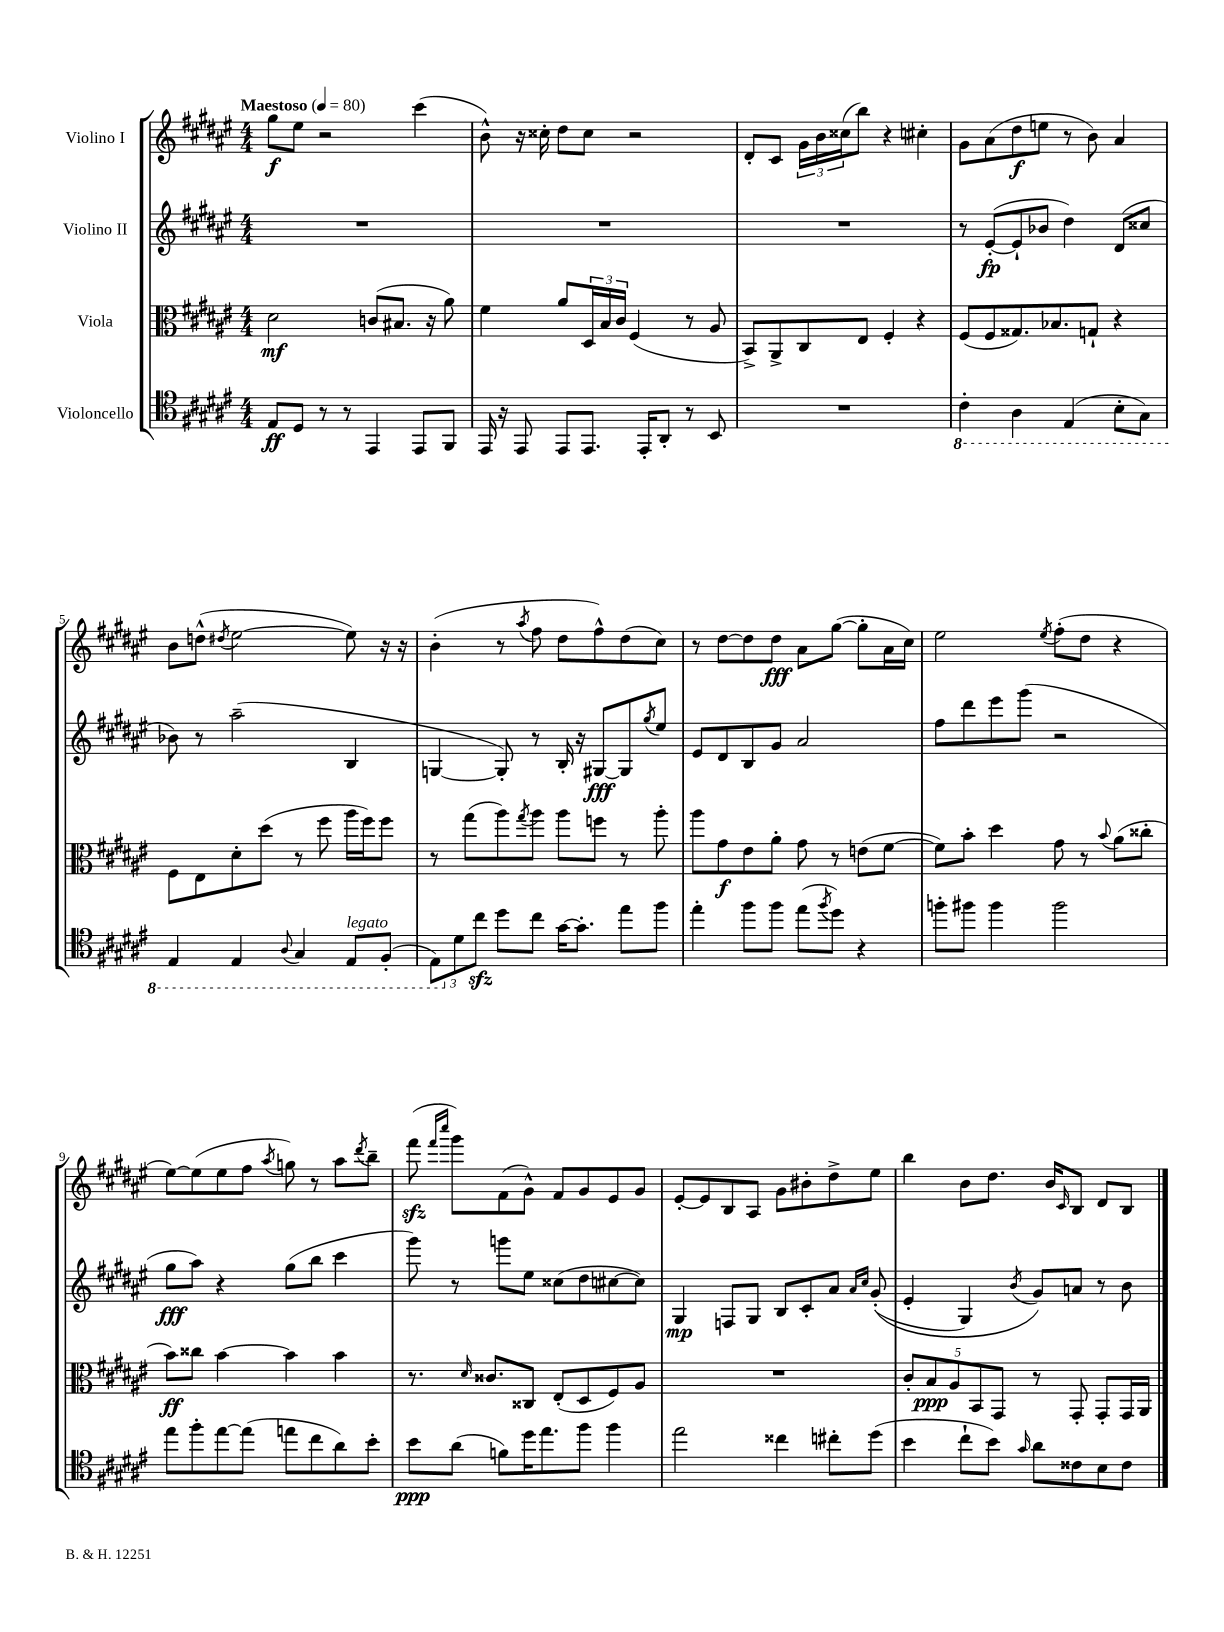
<<
\new StaffGroup <<
\new Staff = "s0" \with { instrumentName = "Violino I" } {
    \clef treble \key fis \major \numericTimeSignature \time 4/4 \tempo "Maestoso" 4 = 80
    gis''8\f eis''8 r2 cis'''4( |
    b'8-^) r16 cisis''16-. dis''8 cisis''8 r2 |
    dis'8-. cis'8 \tuplet 3/2 { gis'16 b'16 cisis''16( } b''8) r4 cis''4-. |
    gis'8 ais'8( dis''8\f e''8 r8 b'8) ais'4 |
    b'8 d''8-^( \acciaccatura { dis''8 } eis''2~ eis''8) r16 r16 |
    b'4-.( r8 \acciaccatura { ais''8 } fis''8 dis''8 fis''8-^) dis''8( cis''8) |
    r8 dis''8~ dis''8 dis''8\fff ais'8 gis''8~( gis''8-. ais'16 cis''16) |
    eis''2 \acciaccatura { eis''8 } fis''8-.( dis''8 r4 |
    eis''8~) eis''8( eis''8 fis''8 \acciaccatura { ais''8 } g''8) r8 ais''8 \acciaccatura { dis'''8 } b''8-- |
    fis'''8\sfz( \grace { fis'''16 cis''''16 } gis'''8) fis'8( gis'8-^) fis'8 gis'8 eis'8 gis'8 |
    eis'8~-. eis'8 b8 ais8 gis'8 bis'8-. dis''8-> eis''8 |
    b''4 b'8 dis''8. b'16 \grace { cis'16 } b8 dis'8 b8 \bar "|." |
}
\new Staff = "s1" \with { instrumentName = "Violino II" } {
    \clef treble \key fis \major \numericTimeSignature \time 4/4
    R1 |
    R1 |
    R1 |
    r8 eis'8~-.\fp( eis'8-! bes'8 dis''4) dis'8( cisis''8 |
    bes'8) r8 ais''2--( b4 |
    g4~ g8-.) r8 b16-. r16 gis8~\fff gis8 \acciaccatura { gis''8 } eis''8 |
    eis'8 dis'8 b8 gis'8 ais'2 |
    fis''8 dis'''8 eis'''8 gis'''8( r2 |
    gis''8\fff ais''8) r4 gis''8( b''8 cis'''4 |
    gis'''8) r8 g'''8 eis''8 cisis''8( dis''8 cis''8~ cis''8) |
    gis4\mp f8 gis8 b8 cis'8-. ais'8 \grace { ais'16 cis''16 } gis'8-.(\( |
    eis'4-. gis4) \acciaccatura { b'8 } gis'8\) a'8 r8 b'8 \bar "|." |
}
\new Staff = "s2" \with { instrumentName = "Viola" } {
    \clef alto \key fis \major \numericTimeSignature \time 4/4
    dis'2\mf c'8( bis8. r16 ais'8) |
    fis'4 ais'8 \tuplet 3/2 { dis16 b16 cis'16 } fis4( r8 ais8 |
    b,8->) ais,8-> cis8 eis8 fis4-. r4 |
    fis8( fis8 gisis8.) bes8. g8-! r4 |
    fis8 eis8 dis'8-. dis''8( r8 fis''8 ais''16 fis''16) fis''8 |
    r8 gis''8( ais''8) \acciaccatura { gis''8 } ais''8 ais''8 f''8 r8 ais''8-. |
    ais''8 gis'8\f eis'8 ais'8-. gis'8 r8 e'8( fis'8~ |
    fis'8) b'8-. dis''4 gis'8 r8 \appoggiatura { b'8 } ais'8( cisis''8-. |
    b'8\ff) cisis''8 b'4~ b'4 b'4 |
    r8. \grace { dis'16 } cisis'8. cisis8 eis8-.( dis8 fis8) ais8 |
    R1 |
    \tuplet 5/4 { cis'8-. b8\ppp ais8 b,8 gis,8 } r8 gis,8-. gis,8-. gis,16 ais,16 \bar "|." |
}
\new Staff = "s3" \with { instrumentName = "Violoncello" } {
    \clef tenor \key fis \major \numericTimeSignature \time 4/4
    eis8\ff dis8 r8 r8 eis,4 eis,8 fis,8 |
    eis,16 r16 eis,8 eis,8 eis,8. eis,16-. ais,8-. r8 b,8 |
    R1 |
    \ottava #-1 cis4-. ais,4 eis,4( b,8-. gis,8) |
    eis,4 eis,4 \appoggiatura { ais,8 } gis,4 eis,8^\markup { \italic "legato" } fis,8-.( |
    \tuplet 3/2 { eis,8) \ottava #0 dis'8 cis''8\sfz } dis''8 cis''8 gis'16~ gis'8.-. eis''8 fis''8 |
    eis''4-. fis''8 fis''8 eis''8( \acciaccatura { fis''8 } dis''8) r4 |
    f''8-. fis''8 fis''4 fis''2 |
    eis''8 fis''8-. eis''8~ eis''8( e''8 cis''8 ais'8) b'8-. |
    b'8\ppp ais'8( f'8) dis''16 eis''8. fis''8 fis''4 |
    eis''2 cisis''4 cis''8-. dis''8( |
    b'4 cis''8-! b'8) \grace { gis'16 } ais'8 cisis'8 b8 cisis'8 \bar "|." |
}
>>
>>
